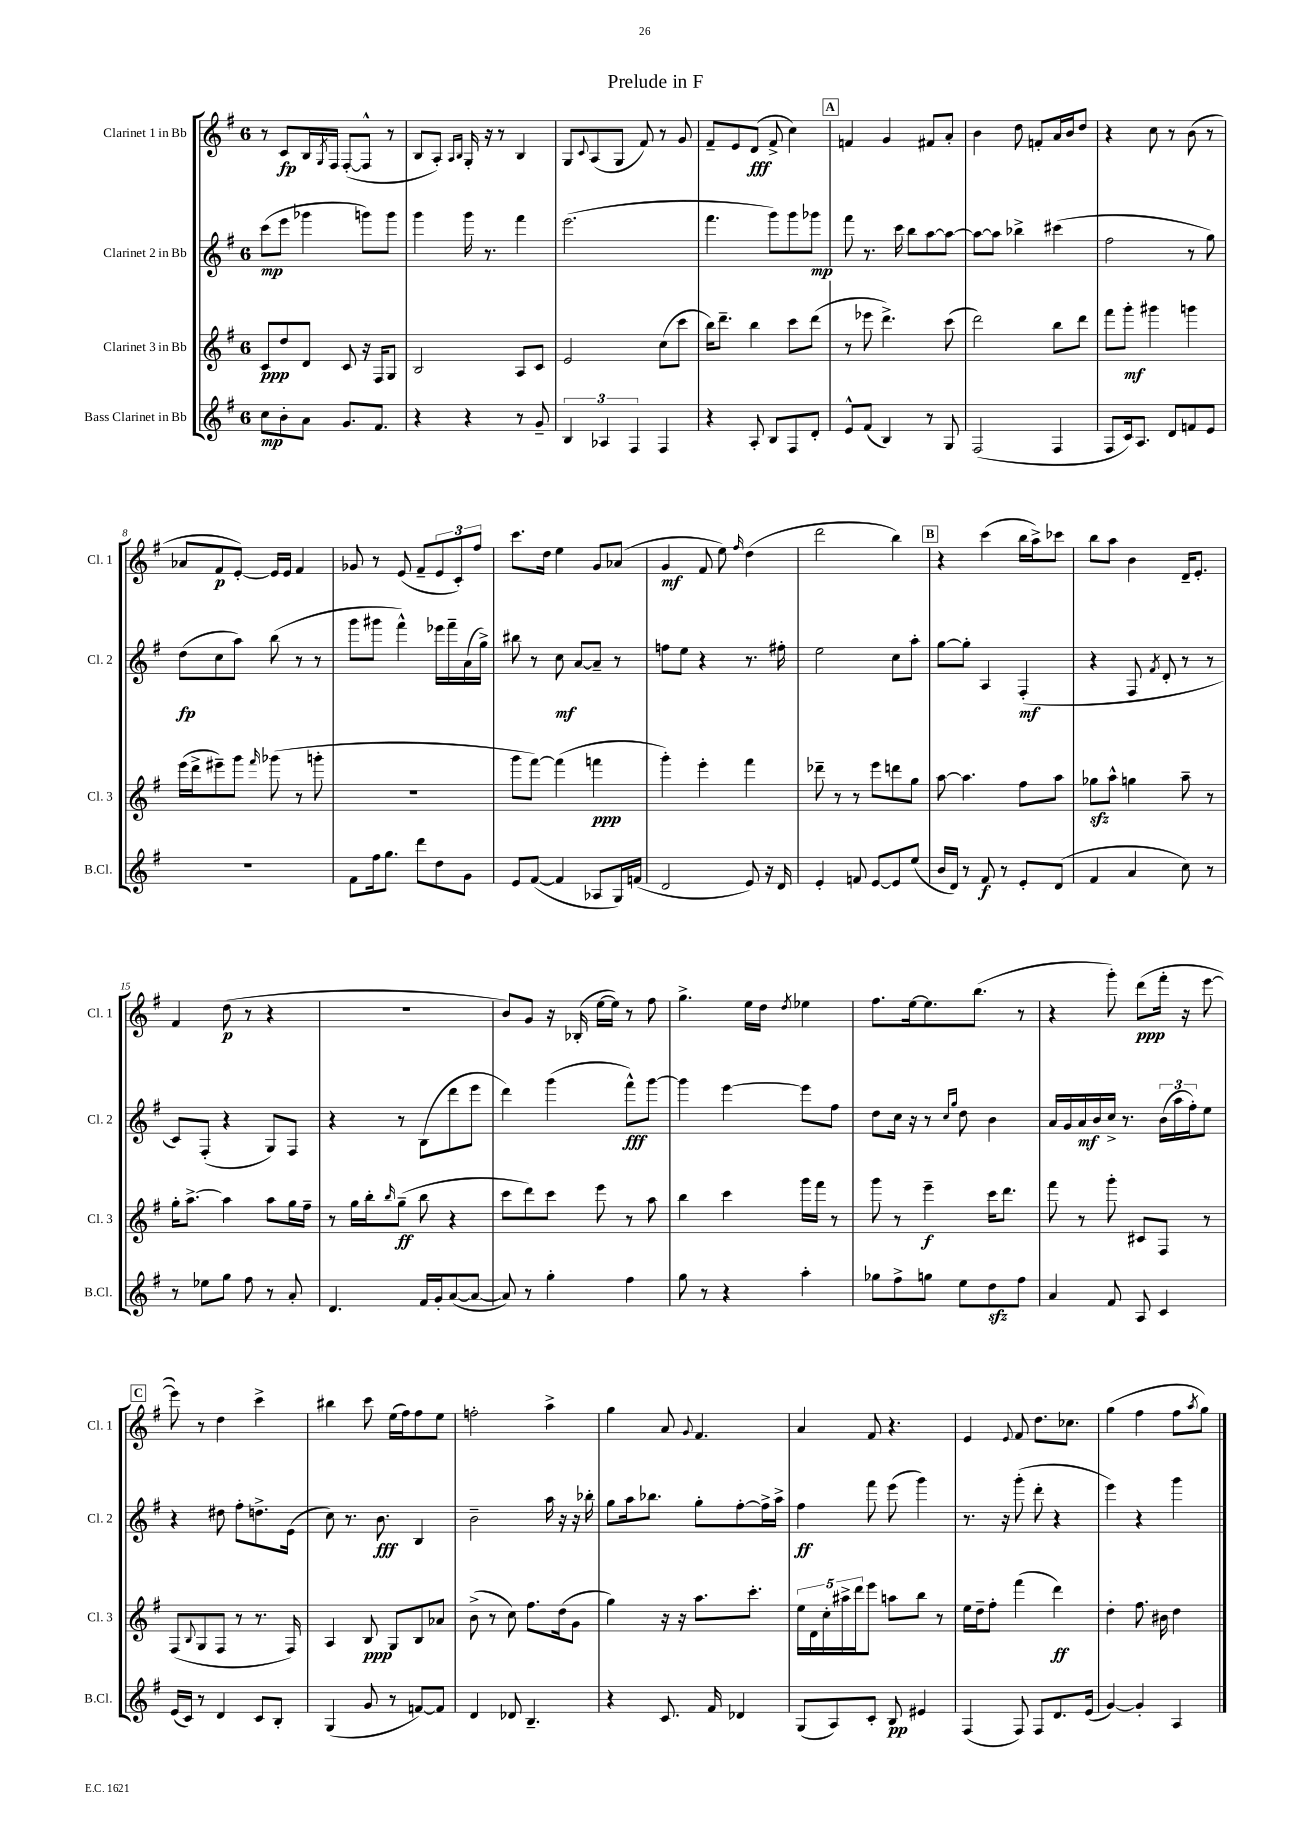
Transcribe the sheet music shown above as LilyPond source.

\header { title = "Prelude in F" }
<<
\new StaffGroup <<
\new Staff = "s0" \with { instrumentName = "Clarinet 1 in Bb" shortInstrumentName = "Cl. 1" } {
    \clef treble \key g \major \once \override Staff.TimeSignature.style = #'single-digit \time 6/8
    r8 c'8\fp b16 \acciaccatura { g8 } fis16 fis8~-.( fis8-^ r8 |
    b8 a8-.) \grace { a16 b16 } g16-. r16 r8 b4 |
    g8 \appoggiatura { c'8 } a8( g8 fis'8) r8 g'8 |
    fis'8-- e'8 d'8\fff( fis'8-> c''4) |
    \mark \markup { \box "A" } f'4 g'4 fis'8 a'8-. |
    b'4 d''8 f'8-. a'16 b'16 d''8 |
    r4 c''8 r8 b'8( r8 |
    aes'8 fis'8\p e'8~-.) e'16 e'16 fis'4 |
    ges'8 r8 e'8( fis'8-- \tuplet 3/2 { e'8 c'8-.) fis''8 } |
    c'''8. d''16 e''4 g'8 aes'8( |
    g'4\mf fis'8 e''8) \grace { fis''16 } d''4( |
    d'''2 b''4) |
    \mark \markup { \box "B" } r4 c'''4( b''16 a''16->) ces'''8 |
    b''8 a''8 b'4 d'16-- e'8.-. |
    fis'4 d''8\p( r8 r4 |
    R2. |
    b'8) g'8 r16 bes16-.( e''16~ e''16) r8 fis''8 |
    g''4.-> e''16 d''16 \acciaccatura { d''8 } ees''4 |
    fis''8. e''16~ e''8. b''8.( r8 |
    r4 g'''8-.) d'''8\ppp( fis'''16-. r16 e'''8~ |
    \mark \markup { \box "C" } e'''8) r8 d''4 c'''4-> |
    bis''4 c'''8 e''16( fis''16) fis''8 e''8 |
    f''2-. a''4-> |
    g''4 a'8 \appoggiatura { g'8 } fis'4. |
    a'4 fis'8 r4. |
    e'4 \appoggiatura { e'8 } fis'8 d''8. ces''8. |
    g''4( fis''4 fis''8 \acciaccatura { a''8 } g''8) \bar "|." |
}
\new Staff = "s1" \with { instrumentName = "Clarinet 2 in Bb" shortInstrumentName = "Cl. 2" } {
    \clef treble \key g \major \once \override Staff.TimeSignature.style = #'single-digit \time 6/8
    c'''8\mp( e'''8 ges'''4 g'''8) g'''8 |
    g'''4 g'''16 r8. fis'''4 |
    e'''2.( |
    fis'''4. g'''8) g'''8 ges'''8\mp |
    \mark \markup { \box "A" } fis'''8 r8. c'''16 b''8 a''8~ a''8~ |
    a''8~ a''8 bes''4-> cis'''4( |
    fis''2 r8 g''8) |
    d''8\fp( c''8 a''8) b''8( r8 r8 |
    g'''8 gis'''8 fis'''4-^) ees'''16 fis'''16-- a'16( g''16->) |
    bis''8 r8 c''8\mf a'8~ a'8-- r8 |
    f''8 e''8 r4 r8. fis''16-. |
    e''2 c''8 a''8-. |
    \mark \markup { \box "B" } g''8~ g''8-. a4 fis4-.\mf( |
    r4 fis8 \acciaccatura { fis'8 } d'8-. r8 r8 |
    c'8) fis8-.( r4 g8) fis8 |
    r4 r8 b8( d'''8 e'''8 |
    d'''4) g'''4( fis'''8-^\fff) g'''8~ |
    g'''4 e'''4~ e'''8 fis''8 |
    d''8 c''16 r16 r8 \grace { c''16 g''16 } d''8 b'4 |
    a'16 g'16 a'16\mf b'16 c''16-> r8. \tuplet 3/2 { b'16( a''16 fis''16-.) } e''8 |
    \mark \markup { \box "C" } r4 dis''8 fis''8-. d''8.-> e'16( |
    c''8) r8. b'8.\fff b4 |
    b'2-- a''16 r16 r16 bes''16-. |
    g''8 a''16 bes''8. g''8-. fis''8~-. fis''16-> a''16-> |
    fis''4\ff fis'''8 e'''8( g'''4) |
    r8. r16 g'''8-.( d'''8-. r4 |
    e'''4) r4 g'''4 \bar "|." |
}
\new Staff = "s2" \with { instrumentName = "Clarinet 3 in Bb" shortInstrumentName = "Cl. 3" } {
    \clef treble \key g \major \once \override Staff.TimeSignature.style = #'single-digit \time 6/8
    c'8\ppp d''8 d'8 c'8 r16 fis16 g8 |
    b2 a8 c'8 |
    e'2 c''8( c'''8 |
    b''16) d'''8.-- b''4 c'''8 d'''8( |
    \mark \markup { \box "A" } r8 ees'''8 d'''4.->) c'''8( |
    d'''2) b''8 d'''8 |
    fis'''8 g'''8-.\mf gis'''4 g'''4 |
    e'''16( d'''16-> eis'''8--) g'''8 \grace { fis'''16 } ges'''8( r8 g'''8-. |
    R2. |
    g'''8 fis'''8~) fis'''4( f'''4\ppp |
    g'''4-.) e'''4-. fis'''4 |
    des'''8-- r8 r8 e'''8 d'''8 g''8 |
    \mark \markup { \box "B" } a''8~ a''4. fis''8 a''8 |
    ges''8\sfz a''8-^ g''4 a''8-- r8 |
    g''16-. a''8.~-> a''4 a''8 g''16 fis''16-- |
    r8 g''16 b''16-. \grace { b''16 } g''8--\ff( b''8 r4 |
    c'''8 d'''8) c'''8 e'''8 r8 a''8 |
    b''4 c'''4 g'''16 fis'''16 r8 |
    g'''8 r8 e'''4--\f c'''16 d'''8. |
    fis'''8 r8 g'''8-. cis'8 fis8 r8 |
    \mark \markup { \box "C" } fis8( \appoggiatura { b8 } g8 fis8 r8 r8. fis16) |
    a4 b8\ppp g8 b8 aes'8 |
    b'8->( r8 c''8) fis''8. d''16( g'8 |
    g''4) r16 r16 a''8. c'''8.-. |
    \tuplet 5/4 { e''16 d'16 c''16-. ais''16-> d'''16 } e'''8 a''8 b''8 r8 |
    e''16 d''16-- fis''8-. fis'''4( d'''4\ff) |
    d''4-. fis''8. bis'16 d''4 \bar "|." |
}
\new Staff = "s3" \with { instrumentName = "Bass Clarinet in Bb" shortInstrumentName = "B.Cl." } {
    \clef treble \key g \major \once \override Staff.TimeSignature.style = #'single-digit \time 6/8
    c''8\mp b'8-. a'8 g'8. fis'8. |
    r4 r4 r8 g'8-- |
    \tuplet 3/2 { b4 aes4 fis4 } fis4 |
    r4 a8-. b8 fis8 d'8-. |
    \mark \markup { \box "A" } e'8-^ fis'8( b4) r8 g8 |
    fis2( fis4 |
    fis8 c'16) a8. d'8 f'8 e'8 |
    r2. |
    fis'8 fis''16 g''8. d'''8 d''8 g'8 |
    e'8 fis'8~( fis'4 aes8 g16) f'16( |
    d'2 e'8) r16 d'16 |
    e'4-. f'8 e'8~ e'8 e''8( |
    \mark \markup { \box "B" } b'16 d'16) r8 fis'8\f r8 e'8-. d'8( |
    fis'4 a'4 c''8) r8 |
    r8 ees''8 g''8 fis''8 r8 a'8-. |
    d'4. fis'16 g'16-. a'8~( a'8~ |
    a'8) r8 g''4-. fis''4 |
    g''8 r8 r4 a''4-. |
    ges''8 fis''8-> g''8 e''8 d''8\sfz fis''8 |
    a'4 fis'8 a8 c'4 |
    \mark \markup { \box "C" } e'16( c'16) r8 d'4 c'8 b8-. |
    g4( g'8 r8 f'8~) f'8 |
    d'4 des'8 b4.-- |
    r4 c'8. fis'16 des'4 |
    g8( a8) c'8-. b8\pp eis'4 |
    fis4( fis8) fis8 d'8. e'16( |
    g'4~) g'4-. a4 \bar "|." |
}
>>
>>
